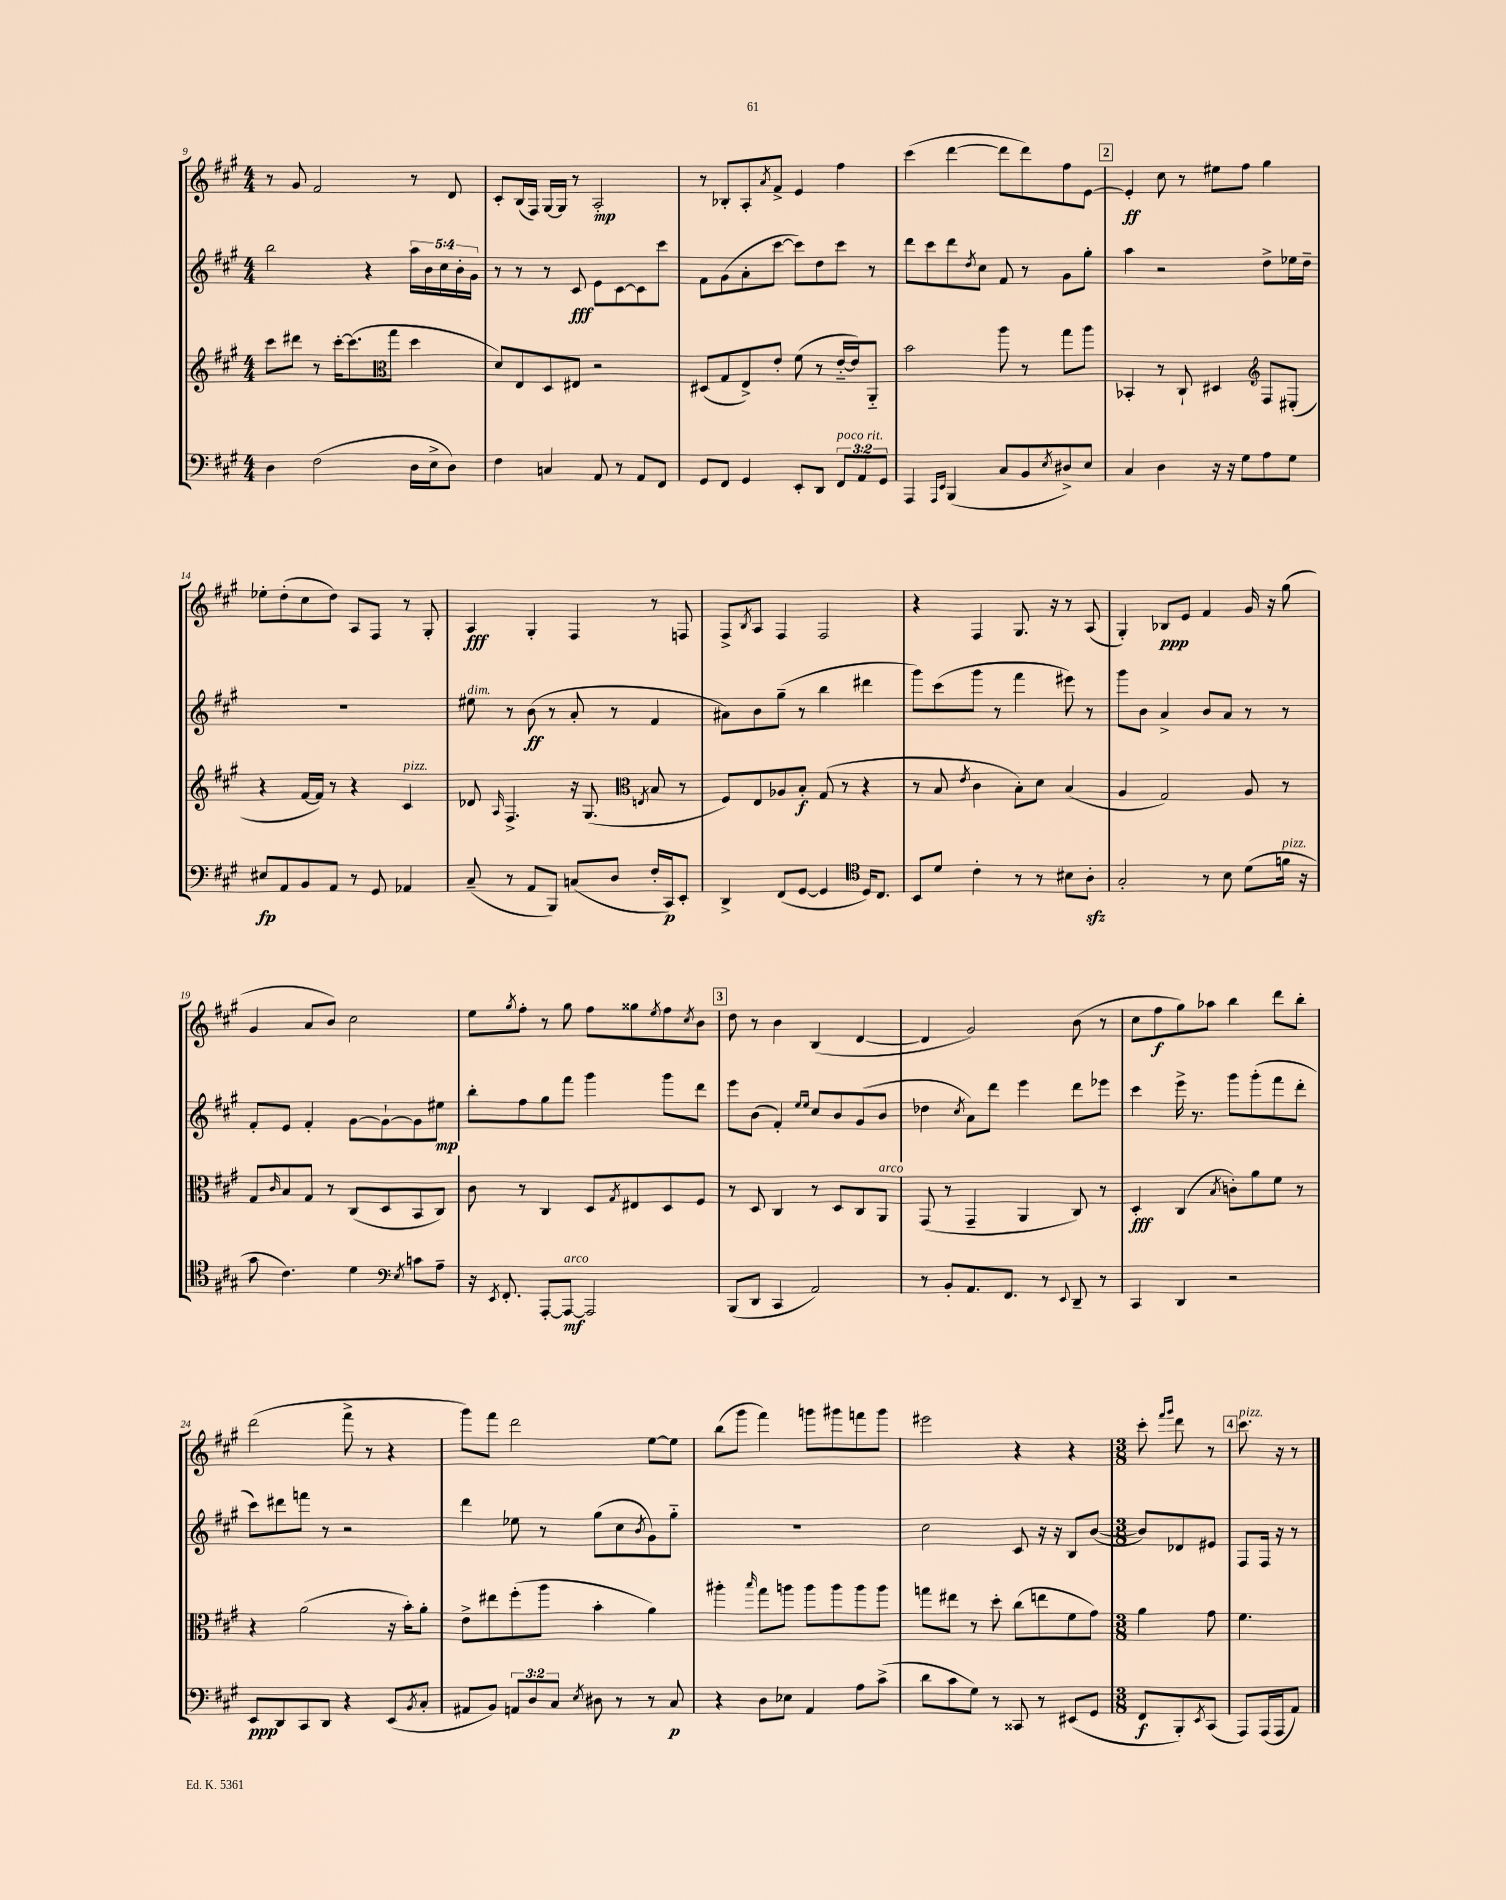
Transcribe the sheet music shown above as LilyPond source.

<<
\new StaffGroup <<
\new Staff = "s0" {
    \clef treble \key a \major \numericTimeSignature \time 4/4
    r8 gis'8 fis'2 r8 d'8 |
    cis'8-. b16( fis16) gis16~ gis16 r8 a2-.\mp |
    r8 bes8-. a8-. \acciaccatura { a'8 } fis'8-> e'4 fis''4 |
    cis'''4( d'''4~ d'''8 d'''8) fis''8 e'8~ |
    \mark \markup { \box "2" } e'4-.\ff cis''8 r8 eis''8 fis''8 gis''4 |
    ees''8-. d''8-.( cis''8 d''8) a8 fis8 r8 gis8-. |
    a4\fff gis4-. fis4 r8 f8 |
    fis8-> \acciaccatura { b8 } a8 fis4 fis2 |
    r4 fis4 gis8. r16 r8 a8( |
    gis4-.) bes8\ppp e'8 fis'4 gis'16 r16 gis''8( |
    gis'4 a'8 b'8) cis''2 |
    e''8 \acciaccatura { gis''8 } fis''8-. r8 gis''8 fis''8 gisis''8 \acciaccatura { e''8 } fis''8 \acciaccatura { cis''8 } b'8 |
    \mark \markup { \box "3" } d''8 r8 b'4 b4( d'4~ |
    d'4 gis'2) b'8( r8 |
    cis''8 fis''8\f gis''8) aes''8 b''4 d'''8 b''8-. |
    d'''2( fis'''8-> r8 r4 |
    gis'''8) fis'''8 d'''2 e''8~ e''8 |
    b''8( gis'''8 fis'''4) g'''8 gis'''8 f'''8 gis'''8 |
    eis'''2 r4 r4 |
    \numericTimeSignature \time 3/8 cis'''8-. \grace { fis'''16 gis'''16 } d'''8 r8 |
    \mark \markup { \box "4" } cis'''8.^\markup { \italic "pizz." } r16 r8 \bar "|." |
}
\new Staff = "s1" {
    \clef treble \key a \major \numericTimeSignature \time 4/4 \override Staff.TupletNumber.text = #tuplet-number::calc-fraction-text
    b''2 r4 \tuplet 5/4 { a''16 b'16 cis''16 b'16-. gis'16 } |
    r8 r8 r8 cis'8\fff e'8 cis'8~ cis'8 cis'''8 |
    fis'8 gis'8( a'8-. cis'''8~ cis'''8) d''8 cis'''8 r8 |
    d'''8 cis'''8 d'''8 \acciaccatura { d''8 } cis''8 fis'8 r8 gis'8 gis''8-. |
    \mark \markup { \box "2" } a''4 r2 d''8-> ees''16 d''16-- |
    R1 |
    eis''8^\markup { \italic "dim." } r8 b'8\ff( r8 a'8-. r8 fis'4 |
    ais'8) b'8 gis''8--( r8 b''4 dis'''4 |
    gis'''8) cis'''8( gis'''8 r8 fis'''4 eis'''8) r8 |
    gis'''8 b'8 a'4-> b'8 a'8 r8 r8 |
    fis'8-. e'8 fis'4-. gis'8~ gis'8~-! gis'8 eis''8\mp |
    b''8-. fis''8 gis''8 fis'''8 gis'''4 gis'''8 d'''8 |
    \mark \markup { \box "3" } e'''8 b'8( fis'4-.) \grace { e''16 e''16 } cis''8 b'8 gis'8( b'8 |
    des''4 \acciaccatura { cis''8 } a'8) d'''8 e'''4 d'''8 ees'''8 |
    cis'''4 e'''16-> r8. gis'''8 gis'''8-.( fis'''8 d'''8-. |
    cis'''8) dis'''8 f'''8 r8 r2 |
    d'''4 ees''8 r8 gis''8( cis''8 \acciaccatura { b'8 } gis'8) gis''8-_ |
    R1 |
    cis''2 cis'8 r16 r16 b8 b'8~( |
    \numericTimeSignature \time 3/8 b'8) des'8 eis'8 |
    \mark \markup { \box "4" } fis8 fis16 r16 r8 \bar "|." |
}
\new Staff = "s2" {
    \clef treble \key a \major \numericTimeSignature \time 4/4
    cis'''8 dis'''8 r8 cis'''16~-. cis'''8.( gis''8 d''4 |
    \clef alto d'8) e8 d8 eis8 r2 |
    dis8( gis8 e8->) e'8-. fis'8( r8 e'16~-_ e'16) a,8-_ |
    b'2 a''8 r8 gis''8 a''8 |
    \mark \markup { \box "2" } bes,4-. r8 cis8-! dis4 fis8 eis8-.( |
    \clef treble r4 fis'16~ fis'16) r8 r4 cis'4^\markup { \italic "pizz." } |
    des'8 \grace { a16 } fis4.-> r16 gis8.( \acciaccatura { d'8 } b8 r8 |
    \clef alto fis8) e8 aes8 b8-.\f gis8( r8 r4 |
    r8 b8 \acciaccatura { e'8 } cis'4 b8-.) d'8 b4( |
    a4 gis2) a8 r8 |
    gis8 \grace { cis'16 } b8 gis8 r8 cis8( d8 b,8 cis8) |
    cis'8 r8 cis4 d8 \acciaccatura { gis8 } eis8 d8 fis8 |
    \mark \markup { \box "3" } r8 d8 cis4 r8 d8 cis8 a,8^\markup { \italic "arco" } |
    gis,8( r8 gis,4-- a,4 cis8) r8 |
    d4-.\fff cis4( \acciaccatura { b8 } c'8-.) a'8 fis'8 r8 |
    r4 a'2( r16 b'16-.) a'8-. |
    e'8-> eis''8 fis''8-.( a''8 b'4-. a'4) |
    ais''4-. \grace { b''16 } gis''8 a''8 a''8 a''8 a''8 a''8 |
    g''8 eis''8 r8 d''8-. cis''8( e''8 fis'8 gis'8) |
    \numericTimeSignature \time 3/8 a'4 gis'8 |
    \mark \markup { \box "4" } fis'4. \bar "|." |
}
\new Staff = "s3" {
    \clef bass \key a \major \numericTimeSignature \time 4/4 \override Staff.TupletNumber.text = #tuplet-number::calc-fraction-text
    d4 fis2( d16 e16-> d8) |
    fis4 c4 a,8 r8 a,8 fis,8 |
    gis,8 fis,8 gis,4 e,8-. d,8 \tuplet 3/2 { fis,8^\markup { \italic "poco rit." } a,8 gis,8 } |
    a,,4 \grace { a,,16 e,16 } b,,4( cis8 b,8 \acciaccatura { e8 } dis8->) e8 |
    \mark \markup { \box "2" } cis4 d4 r16 r16 gis8 a8 gis8 |
    eis8\fp a,8 b,8 a,8 r8 gis,8 aes,4 |
    cis8--( r8 a,8 b,,8) c8( d8 fis16-. cis,16\p) e,8-. |
    d,4-> fis,8( gis,8~ gis,4 \clef tenor d16) cis8. |
    b,8 d'8 cis'4-. r8 r8 bis8 a8-.\sfz |
    gis2-. r8 b8 d'8( f'16^\markup { \italic "pizz." } r16 |
    gis'8 cis'4.) d'4 \acciaccatura { b8 } c'8 a8-- |
    \clef bass r16 \acciaccatura { e,8 } fis,8.-. a,,8~-. a,,8~\mf^\markup { \italic "arco" } a,,2 |
    \mark \markup { \box "3" } b,,8( d,8 cis,4 a,2) |
    r8 b,8-. a,8. fis,8. r8 \appoggiatura { e,8 } d,8-- r8 |
    cis,4 d,4 r2 |
    e,8\ppp d,8 cis,8 d,8 r4 e,8( \acciaccatura { b,8 } cis8-. |
    ais,8 b,8) \tuplet 3/2 { a,8 d8 cis8 } \acciaccatura { e8 } dis8 r8 r8 cis8\p |
    r4 d8 ees8 a,4 a8 cis'8->( |
    d'8 cis'8 gis8) r8 cisis,8 r8 eis,8( gis,8 |
    \numericTimeSignature \time 3/8 fis,8\f b,,8-.) \acciaccatura { e,8 } cis,8( |
    \mark \markup { \box "4" } a,,8) a,,16( a,,16 a,8) \bar "|." |
}
>>
>>
\layout { \context { \Score currentBarNumber = #9 } }
